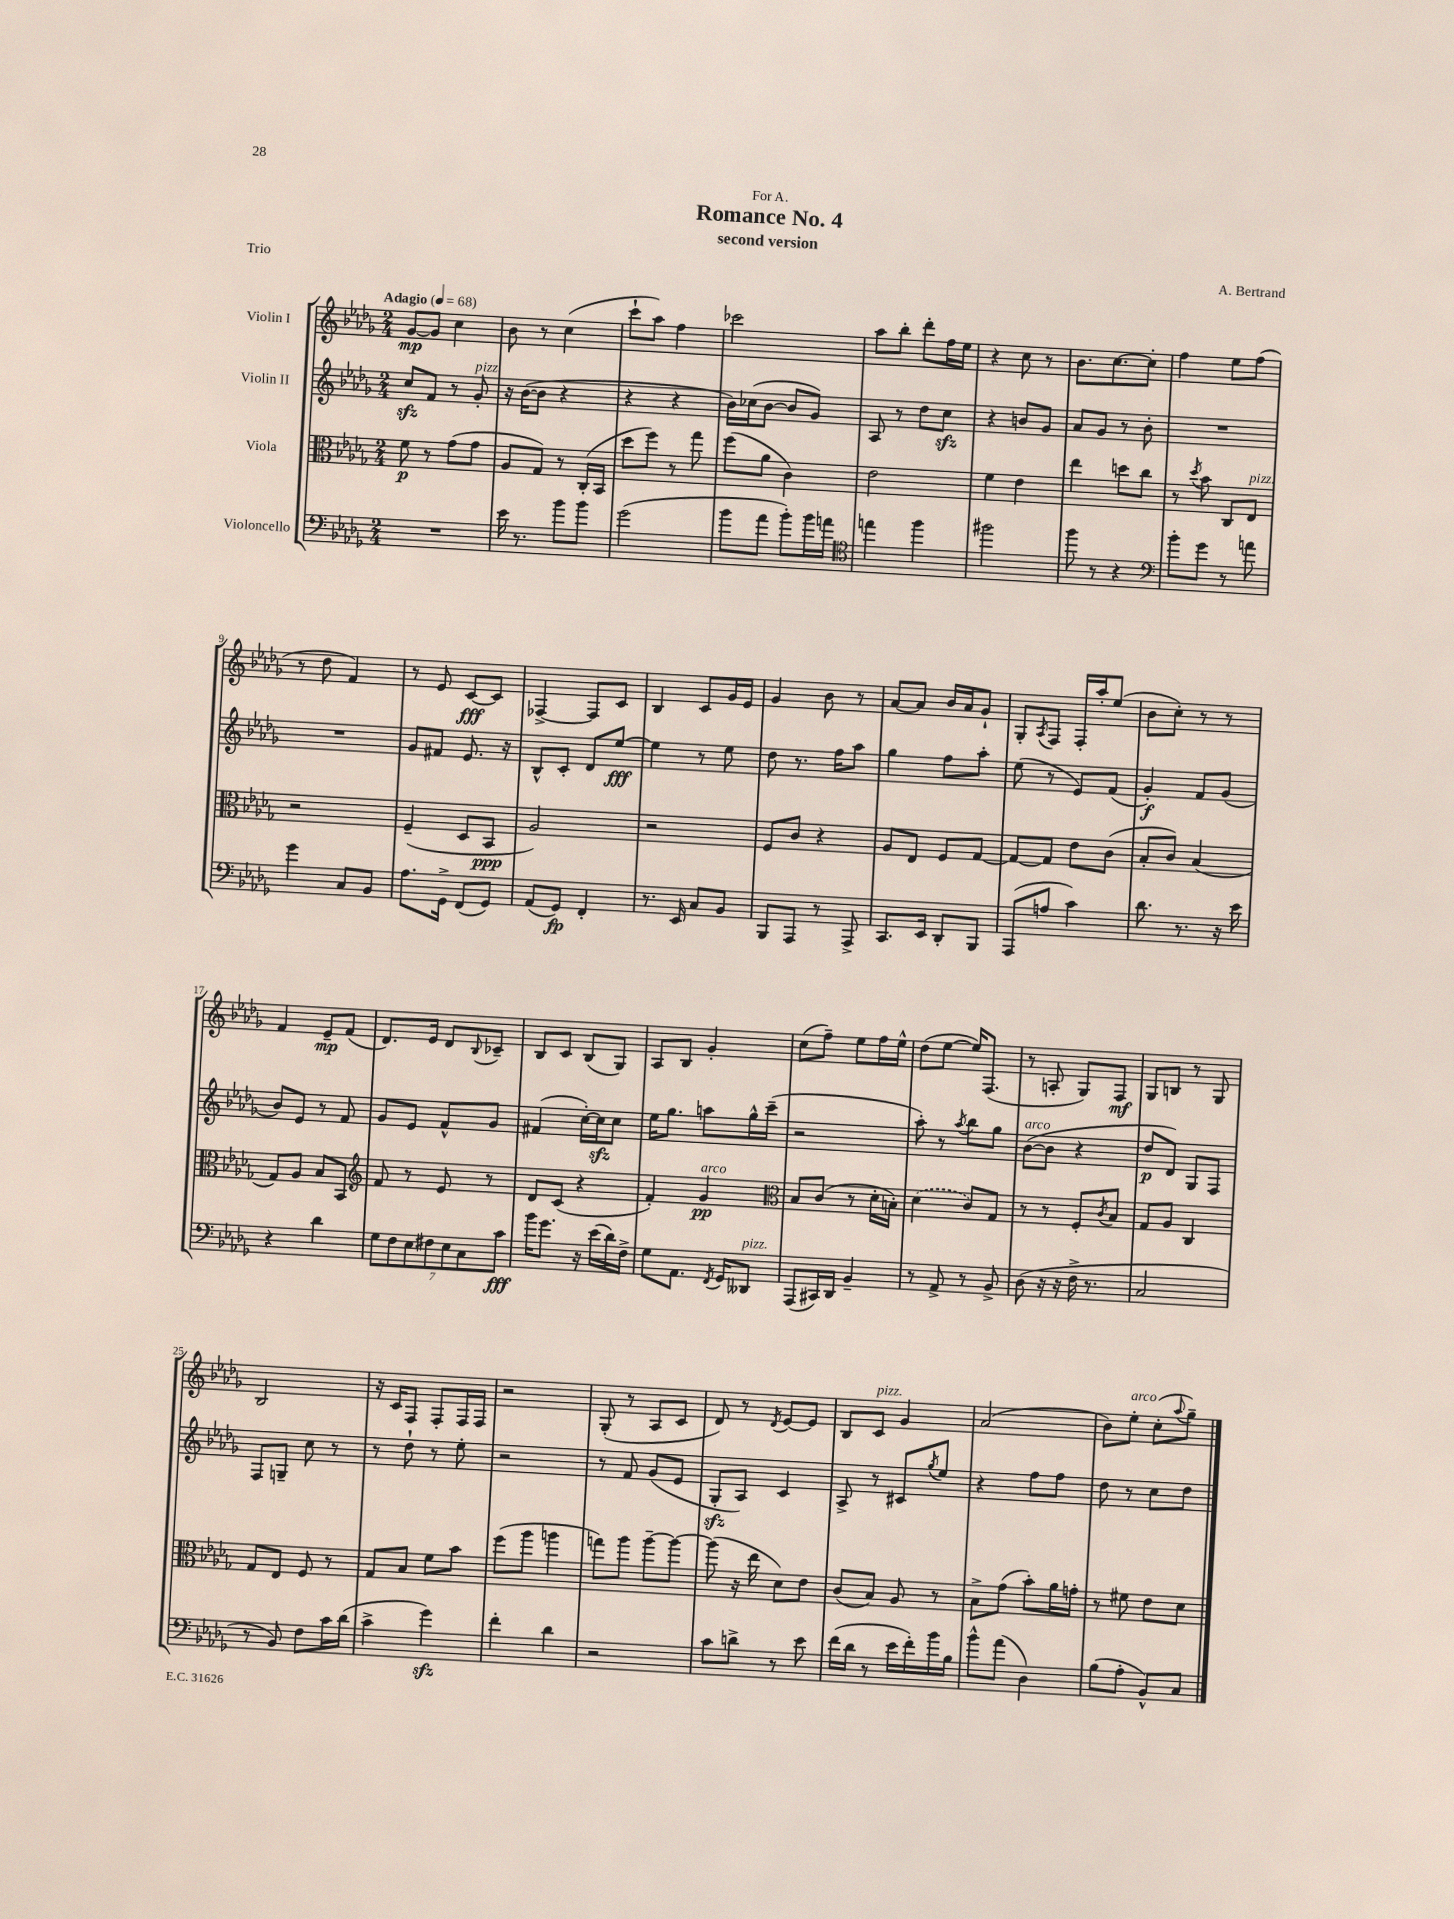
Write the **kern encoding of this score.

**kern	**dynam	**kern	**dynam	**kern	**dynam	**kern	**dynam
*part4	*part4	*part3	*part3	*part2	*part2	*part1	*part1
*staff4	*staff4	*staff3	*staff3	*staff2	*staff2	*staff1	*staff1
*I"Violoncello	*	*I"Viola	*	*I"Violin II	*	*I"Violin I	*
*clefF4	*	*clefC3	*	*clefG2	*	*clefG2	*
*k[b-e-a-d-g-]	*	*k[b-e-a-d-g-]	*	*k[b-e-a-d-g-]	*	*k[b-e-a-d-g-]	*
*M2/4	*	*M2/4	*	*M2/4	*	*M2/4	*
*MM68	*	*MM68	*	*MM68	*	*MM68	*
=1	=1	=1	=1	=1	=1	=1	=1
!	!	!	!	!	!	!LO:TX:a:B:t=Adagio	!
2r	.	8f\	p	8cczz/L	.	[8g-/L	mp
.	.	8r	.	8f/J	.	8g-/J]	.
.	.	(8g-\L	.	8r	.	4cc\	.
!	!	!	!	!LO:TX:a:i:t=pizz.	!	!	!
.	.	8g-\J	.	8g-'/	.	.	.
=2	=2	=2	=2	=2	=2	=2	=2
16e-\	.	8A-/L	.	16r	.	8b-\	.
8.r	.	.	.	([16b-\KL	.	.	.
.	.	8G-/J)	.	8b-\J]	.	8r	.
8b-\L	.	8r	.	4r	.	(4cc\	.
8b-\J	.	(16C'/LL	.	.	.	.	.
.	.	16BB-/JJ	.	.	.	.	.
=3	=3	=3	=3	=3	=3	=3	=3
(2g-\	.	8dd-\L	.	4r	.	8ccc`\L	.
.	.	8ff\J)	.	.	.	8aa-\J)	.
.	.	8r	.	4r	.	4ff\	.
.	.	8gg-\	.	.	.	.	.
=4	=4	=4	=4	=4	=4	=4	=4
8b-\L	.	(8ff\L	.	16b-\LL)	.	2ccc-X\	.
.	.	.	.	(16cc-X\J	.	.	.
8a-\J	.	8a-\J	.	[8b-\J	.	.	.
8b-'\L)	.	4c\)	.	8b-/L]	.	.	.
16b-\L	.	.	.	8g-/J)	.	.	.
16an\JJ	.	.	.	.	.	.	.
=5	=5	=5	=5	=5	=5	=5	=5
*clefC4	*	*	*	*	*	*	*
4een\	.	2e-\	.	8A-/	.	8aa-\L	.
.	.	.	.	8r	.	8bb-'\J	.
4ff\	.	.	.	8dd-\L	.	8ddd-'\L	.
.	.	.	.	8cczz\J	.	16ff\L	.
.	.	.	.	.	.	16ee-\JJ	.
=6	=6	=6	=6	=6	=6	=6	=6
2ff#X\	.	4f\	.	4r	.	4r	.
.	.	4e-\	.	8bn/L	.	8cc\	.
.	.	.	.	8g-/J	.	8r	.
=7	=7	=7	=7	=7	=7	=7	=7
8ff\	.	4ee-\	.	8a-/L	.	8.b-\L	.
8r	.	.	.	8g-/J	.	.	.
.	.	.	.	.	.	[8.cc\	.
4r	.	8ddn\L	.	8r	.	.	.
.	.	8cc\J	.	8b-'\	.	8cc'\J]	.
=8	=8	=8	=8	=8	=8	=8	=8
*clefF4	*	*	*	*	*	*	*
8b-'\L	.	8r	.	2r	.	4ff\	.
.	.	8qdd-/	.	.	.	.	.
8g-\J	.	8b-\	.	.	.	.	.
8r	.	8C/L	.	.	.	8ee-\L	.
!	!	!LO:TX:a:i:t=pizz.	!	!	!	!	!
8an\	.	8E-/J	.	.	.	(8ff\J	.
!!LO:LB:g=z
=9	=9	=9	=9	=9	=9	=9	=9
4g-\	.	2r	.	2r	.	8r	.
.	.	.	.	.	.	8dd-\	.
8C/L	.	.	.	.	.	4f/)	.
8BB-/J	.	.	.	.	.	.	.
=10	=10	=10	=10	=10	=10	=10	=10
8.A-\L	.	(4F~/	.	8g-/L	.	8r	.
.	.	.	.	8f#X/J	.	8e-/	.
16GG-^\Jk	.	.	.	.	.	.	.
(8FF/L	.	8D-/L	.	8.e-/	.	[8c/L	fff
8GG-/J)	.	8BB-/J	ppp	.	.	8c/J]	.
.	.	.	.	16r	.	.	.
=11	=11	=11	=11	=11	=11	=11	=11
(8AA-/L	.	2A-/)	.	8B-^^/L	.	[4F-X^/	.
8GG-/J)	fp	.	.	8c'/J	.	.	.
4FF'/	.	.	.	8d-/L	.	8F-/L]	.
.	.	.	.	[8ee-/J	fff	8c/J	.
=12	=12	=12	=12	=12	=12	=12	=12
8.r	.	2r	.	4ee-\]	.	4B-/	.
16EE-/	.	.	.	.	.	.	.
8C/L	.	.	.	8r	.	8c/L	.
8BB-/J	.	.	.	8ee-\	.	16g-/L	.
.	.	.	.	.	.	16e-/JJ	.
=13	=13	=13	=13	=13	=13	=13	=13
8BBB-/L	.	8F/L	.	8dd-\	.	4g-/	.
8AAA-/J	.	8c/J	.	8.r	.	.	.
8r	.	4r	.	.	.	8b-\	.
.	.	.	.	16ff\KL	.	.	.
8AAA-^/	.	.	.	8aa-\J	.	8r	.
=14	=14	=14	=14	=14	=14	=14	=14
8.CC/L	.	8A-/L	.	4gg-\	.	[8a-/L	.
.	.	8E-/J	.	.	.	8a-/J]	.
16EE-/Jk	.	.	.	.	.	.	.
8DD-'/L	.	8F/L	.	8ff\L	.	16b-/LL	.
.	.	.	.	.	.	16a-/J	.
8BBB-/J	.	[8G-/J	.	8aa-'\J	.	8g-`/J	.
=15	=15	=15	=15	=15	=15	=15	=15
(8AAA-/L	.	8G-/L_	.	(8ee-\	.	8G-'/L	.
.	.	.	.	.	.	8qA-/	.
8An/J	.	8G-/J]	.	8r	.	8F/J	.
4c\)	.	8e-\L	.	8e-/L)	.	16F'/LL	.
.	.	.	.	.	.	16aa-'/J	.
.	.	(8c\J	.	(8f/J	.	(8ee-/J	.
=16	=16	=16	=16	=16	=16	=16	=16
8.d-\	.	8B-'/L	.	4g-'/)	f	8b-\L	.
.	.	8c/J)	.	.	.	8cc'\J)	.
8.r	.	.	.	.	.	.	.
.	.	(4B-/	.	8f/L	.	8r	.
16r	.	.	.	(8g-/J	.	8r	.
16e-\	.	.	.	.	.	.	.
!!LO:LB:g=z
=17	=17	=17	=17	=17	=17	=17	=17
4r	.	8G-/L)	.	8b-/L)	.	4f/	.
.	.	8A-/J	.	8e-/J	.	.	.
4d-\	.	8B-/L	.	8r	.	8e-~/L	mp
.	.	8BB-/J	.	8f/	.	(8f/J	.
=18	=18	=18	=18	=18	=18	=18	=18
*	*	*clefG2	*	*	*	*	*
14G-\L	.	8f/	.	8g-/L	.	8.d-/L)	.
14F\	.	.	.	.	.	.	.
.	.	8r	.	8e-/J	.	.	.
14E-\	.	.	.	.	.	.	.
.	.	.	.	.	.	16e-/Jk	.
14F#X\	.	.	.	.	.	.	.
.	.	8e-/	.	8f^^/L	.	8d-/L	.
14E-\	.	.	.	.	.	.	.
14C\	.	.	.	.	.	.	.
.	.	.	.	.	.	8qqB-/	.
.	.	8r	.	8g-/J	.	8c-X~/J	.
14c\J	fff	.	.	.	.	.	.
=19	=19	=19	=19	=19	=19	=19	=19
16b-\KL	.	8d-/L	.	(4f#X/	.	8B-/L	.
8.g-\J	.	.	.	.	.	.	.
.	.	(8c/J	.	.	.	8c/J	.
16r	.	4r	.	[16cc'\LL)	.	(8B-/L	.
(16e-\LL	.	.	.	16cczz\J]	.	.	.
16d-\)	.	.	.	8cc\J	.	8G-/J)	.
16F^\JJ	.	.	.	.	.	.	.
=20	=20	=20	=20	=20	=20	=20	=20
8G-\L	.	4f'/)	.	16ee-\KL	.	8A-/L	.
.	.	.	.	8.gg-\J	.	.	.
8.AA-\J	.	.	.	.	.	8B-/J	.
!	!	!LO:TX:a:i:t=arco	!	!	!	!	!
.	.	4g-/	pp	8aan\L	.	4g-'/	.
8qFF/	.	.	.	.	.	.	.
16GG-/KL	.	.	.	.	.	.	.
!LO:TX:a:i:t=pizz.	!	!	!	!	!	!	!
8DD--X/J	.	.	.	16gg-^^\L	.	.	.
.	.	.	.	(16ccc~\JJ	.	.	.
=21	=21	=21	=21	=21	=21	=21	=21
*	*	*clefC3	*	*	*	*	*
(8AAA-/L	.	8B-/L	.	2r	.	(8cc\L	.
16CC#X/L)	.	(8c/J	.	.	.	8ff~\J)	.
16DD-/JJ	.	.	.	.	.	.	.
4BB-~/	.	8r	.	.	.	8ee-\L	.
.	.	16d-'\LL	.	.	.	16ff\L	.
.	.	16Bn'\JJ)	.	.	.	16ee-^^\JJ	.
=22	=22	=22	=22	=22	=22	=22	=22
8r	.	(4d-\	.	8aa-'\)	.	(8dd-\L	.
8AA-^/	.	.	.	8r	.	[8ee-\J	.
.	.	.	.	8qaa-/	.	.	.
8r	.	8c/L)	.	8bb-\L	.	16ee-/KL])	.
.	.	.	.	.	.	(8.F/J	.
8BB-^/	.	8G-/J	.	8gg-\J	.	.	.
=23	=23	=23	=23	=23	=23	=23	=23
!	!	!	!	!LO:TX:a:i:t=arco	!	!	!
(8D-\	.	8r	.	([8b-\L	.	8r	.
16r	.	8r	.	8b-\J]	.	8An'/	.
16r	.	.	.	.	.	.	.
16F^\	.	8F'/L	.	4r	.	8G-/L)	.
8.r	.	.	.	.	.	.	.
.	.	8qc/	.	.	.	.	.
.	.	8B-/J	.	.	.	8F/J	mf
=24	=24	=24	=24	=24	=24	=24	=24
2C/	.	8G-/L	.	8dd-/L	p	8G-/L	.
.	.	8A-/J	.	8d-/J)	.	8Bn/J	.
.	.	4C/	.	8G-/L	.	8r	.
.	.	.	.	8F/J	.	8G-/	.
!!LO:LB:g=z
=25	=25	=25	=25	=25	=25	=25	=25
8r	.	8G-/L	.	8F/L	.	2B-/	.
8BB-/)	.	8E-/J	.	8Gn~/J	.	.	.
8F\L	.	8F/	.	8cc\	.	.	.
16c\L	.	8r	.	8r	.	.	.
(16d-\JJ	.	.	.	.	.	.	.
=26	=26	=26	=26	=26	=26	=26	=26
4c^\	.	8G-/L	.	8r	.	16r	.
.	.	.	.	.	.	16c/KL	.
.	.	8B-/J	.	8dd-`\	.	8F/J	.
4g-zz\)	.	8f\L	.	8r	.	8F'/L	.
.	.	8b-\J	.	8ee-'\	.	16F/L	.
.	.	.	.	.	.	16F/JJ	.
=27	=27	=27	=27	=27	=27	=27	=27
4f'\	.	(8ff\L	.	2r	.	2r	.
.	.	8aa-\J	.	.	.	.	.
4d-\	.	4aan\	.	.	.	.	.
=28	=28	=28	=28	=28	=28	=28	=28
2r	.	8ggn\L)	.	8r	.	(8G-'/	.
.	.	8aa-\J	.	8f/	.	8r	.
.	.	[8aa-~\L	.	(8g-/L	.	8A-/L	.
.	.	8aa-\J_	.	8e-/J	.	8c/J	.
=29	=29	=29	=29	=29	=29	=29	=29
8c\L	.	(8aa-\]	.	8G-zz'/L	.	8d-/)	.
8dn^\J	.	16r	.	8A-/J)	.	8r	.
.	.	16ee-\	.	.	.	.	.
.	.	.	.	.	.	8qd-/	.
8r	.	8d-\L)	.	4c/	.	[8e-/L	.
8e-\	.	8e-\J	.	.	.	8e-/J]	.
=30	=30	=30	=30	=30	=30	=30	=30
(16f\LL	.	(8c/L	.	8A-^/	.	8B-/L	.
16d-\JJ	.	.	.	.	.	.	.
!	!	!	!	!	!	!LO:TX:a:i:t=pizz.	!
8r	.	8B-/J)	.	8r	.	8c/J	.
16e-\LL	.	8A-/	.	8c#X/L	.	4g-/	.
16f'\)	.	.	.	.	.	.	.
.	.	.	.	8qgg-/	.	.	.
16b-\	.	8r	.	8ee-/J	.	.	.
16B-\JJ	.	.	.	.	.	.	.
=31	=31	=31	=31	=31	=31	=31	=31
8b-^^\L	.	8B-^\L	.	4r	.	(2a-/	.
(8a-\J	.	(8g-\J	.	.	.	.	.
4D-\)	.	8b-'\L)	.	8ff\L	.	.	.
.	.	16a-\L	.	8ff\J	.	.	.
.	.	16gn'\JJ	.	.	.	.	.
=32	=32	=32	=32	=32	=32	=32	=32
(8B-\L	.	8r	.	8dd-\	.	8b-\L)	.
!	!	!	!	!	!	!LO:TX:a:i:t=arco	!
8A-'\J	.	8f#X\	.	8r	.	8ee-'\J	.
8BB-^^/L)	.	8e-\L	.	8cc\L	.	(8cc'\L	.
.	.	.	.	.	.	8qqaa-/	.
8C/J	.	8d-\J	.	8dd-\J	.	8gg-~\J)	.
==	==	==	==	==	==	==	==
*-	*-	*-	*-	*-	*-	*-	*-
